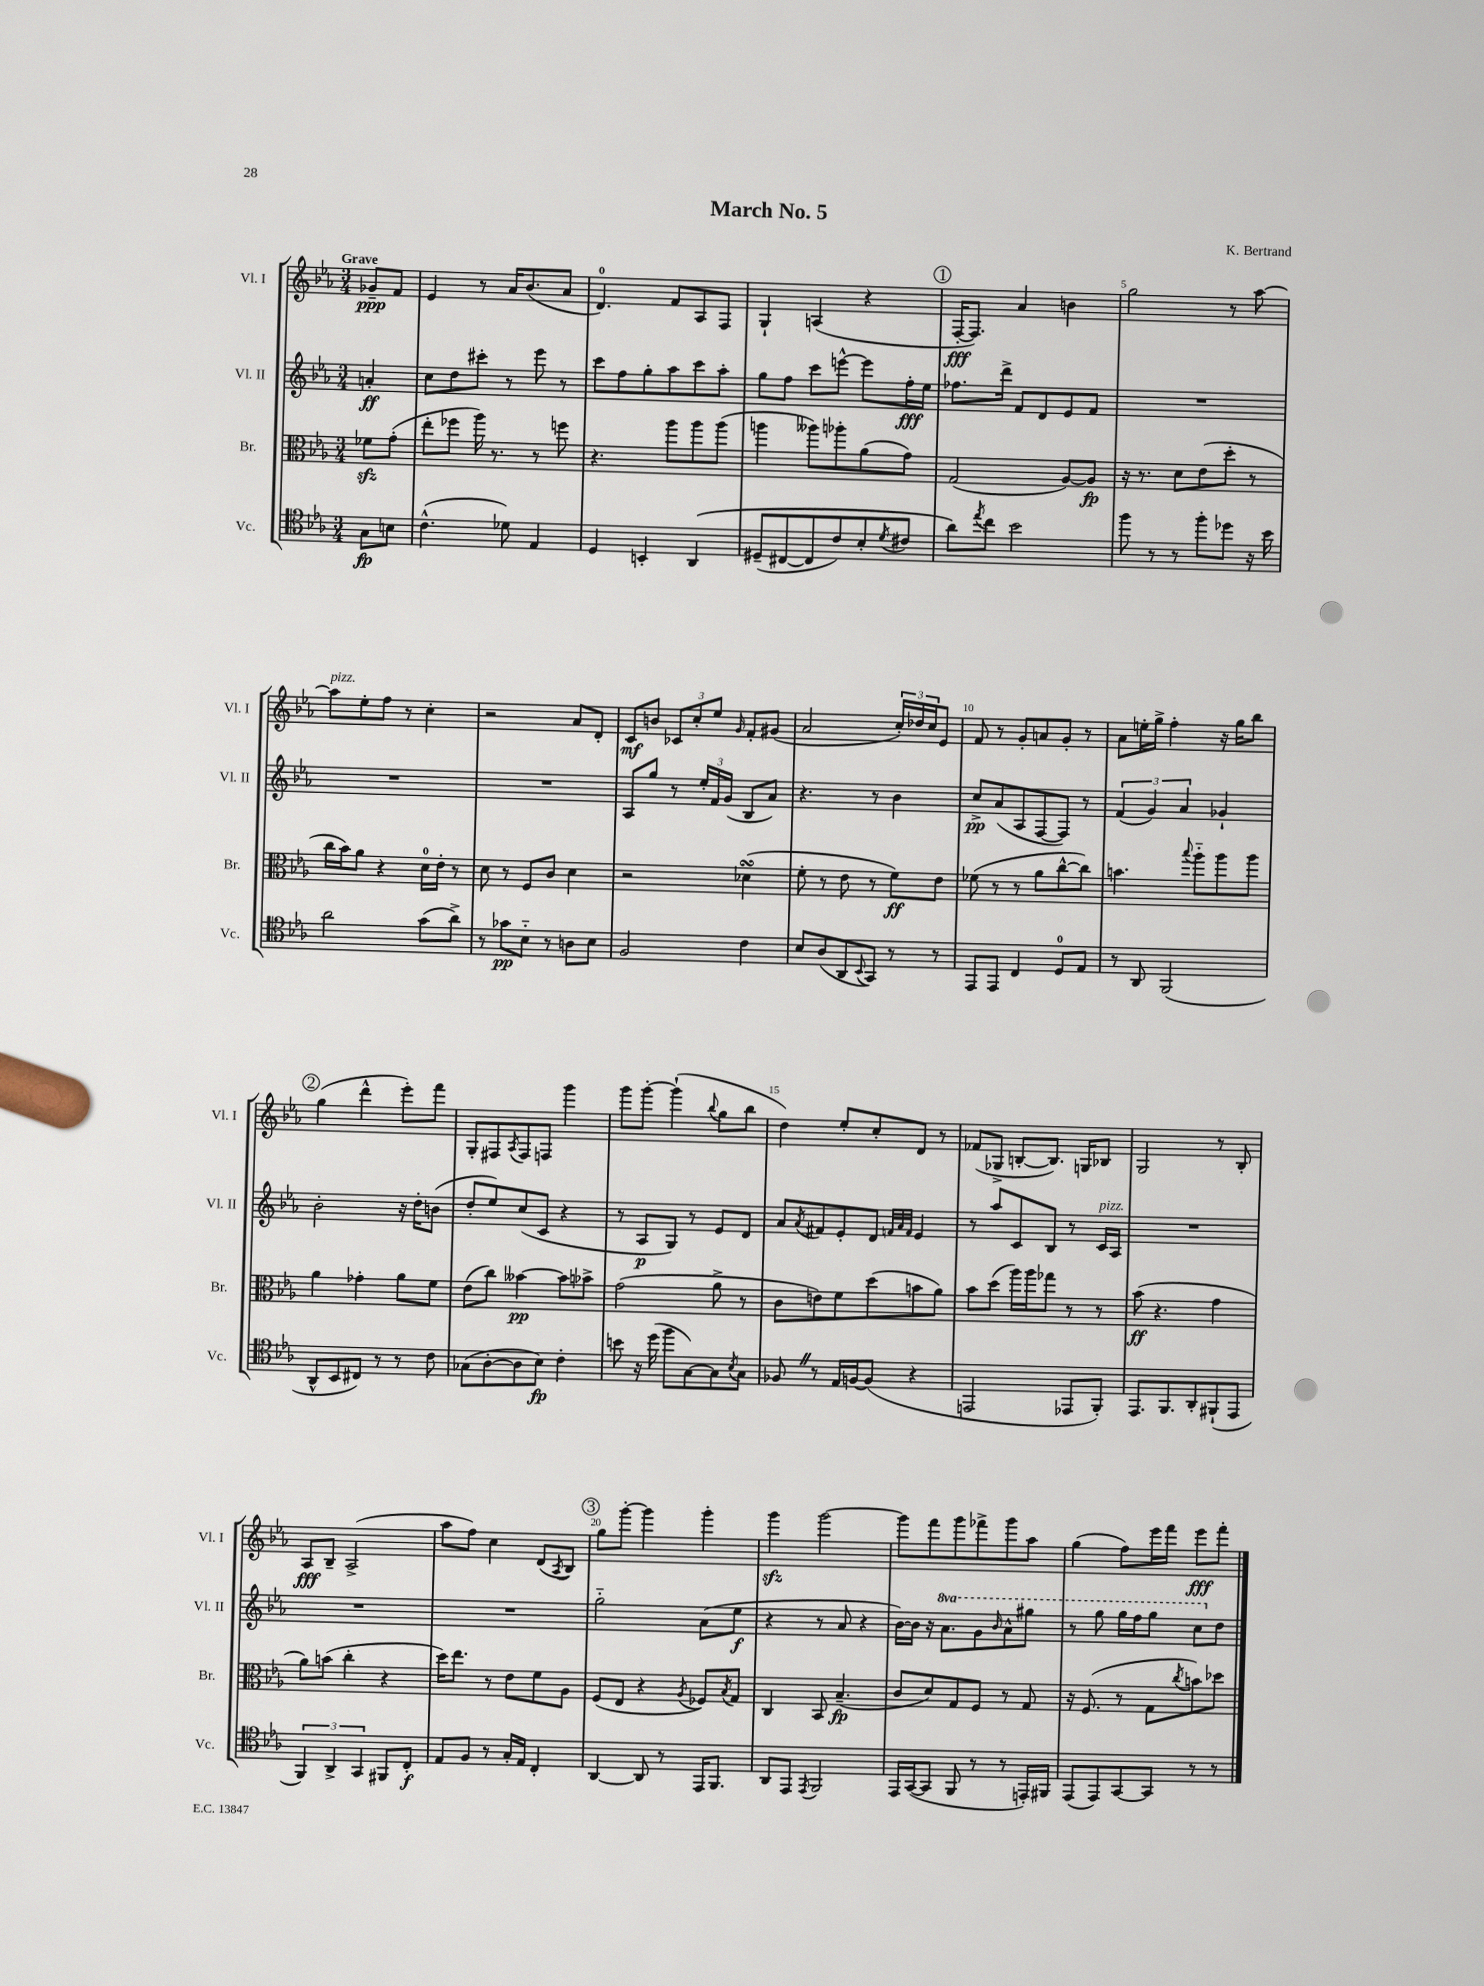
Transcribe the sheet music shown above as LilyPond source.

\header { title = "March No. 5" composer = "K. Bertrand" }
<<
\new StaffGroup <<
\new Staff = "s0" \with { instrumentName = "Vl. I" shortInstrumentName = "Vl. I" } {
    \clef treble \key ees \major \numericTimeSignature \time 3/4 \partial 4 \tempo "Grave"
    ges'8--\ppp f'8 |
    ees'4 r8 aes'16 bes'8.( aes'8 |
    d'4.-0) f'8 aes8 f8 |
    g4-! a4( r4 |
    \mark \markup { \circle "1" } f16~-.\fff f8.) aes'4 b'4 |
    g''2 r8 aes''8~ |
    aes''8^\markup { \italic "pizz." } ees''8-. f''8 r8 c''4-. |
    r2 aes'8 d'8-. |
    c'8\mf b'8 \tuplet 3/2 { ces'8 c''8-. ees''8 } \grace { g'16 } f'8-. gis'8( |
    aes'2 \tuplet 3/2 { c''16-.) des''16 c''16 } ees'8 |
    f'8 r8 g'8-. a'8 g'8-. r8 |
    aes'8 e''16-. g''16-> f''4-. r16 g''16 bes''8 |
    \mark \markup { \circle "2" } g''4( d'''4-^ ees'''8-.) f'''8 |
    g8-. fis8 \acciaccatura { aes8 } fis8 f8 g'''4 |
    g'''8 g'''8~-. g'''4-!( \appoggiatura { bes''8 } g''8 bes''8 |
    d''4) ees''8-. c''8-. d'8 r8 |
    fes'8( ges8-> b8~-. b8.) g16 bes8 |
    g2 r8 bes8-. |
    aes8\fff bes8-- aes2->( |
    aes''8 f''8) c''4 d'8( \acciaccatura { aes8 } bes8) |
    \mark \markup { \circle "3" } g''8 g'''8~-. g'''4 g'''4-. |
    g'''4\sfz g'''2~ |
    g'''8 f'''8 g'''8 fes'''8-> g'''8 aes''8 |
    g''4( f''8) ees'''16 f'''16 ees'''8\fff f'''8-. \bar "|." |
}
\new Staff = "s1" \with { instrumentName = "Vl. II" shortInstrumentName = "Vl. II" } {
    \clef treble \key ees \major \numericTimeSignature \time 3/4 \set Staff.ottavationMarkups = #ottavation-simple-ordinals \partial 4
    a'4-.\ff |
    c''8 d''8 cis'''8-. r8 ees'''8 r8 |
    c'''8 f''8 g''8-. aes''8 c'''8 aes''8-. |
    g''8 f''8 c'''8 e'''8~-^ e'''8 f''16-.\fff ees''16 |
    \mark \markup { \circle "1" } fes''8. d'''16-> f'8 d'8 ees'8 f'8 |
    R2. |
    R2. |
    R2. |
    aes8 g''8 r8 \tuplet 3/2 { ees''16-. f'16 g'16( } bes8 aes'8) |
    r4. r8 bes'4 |
    c''8->\pp aes'8( aes8 f8~ f8) r8 |
    \tuplet 3/2 { f'4( g'4) aes'4 } ges'4-! |
    \mark \markup { \circle "2" } bes'2-. r16 d''16-. b'8( |
    d''8-. ees''8) c''8( c'8 r4 |
    r8 aes8\p g8) r8 ees'8 d'8 |
    aes'8 \acciaccatura { aes'8 } fis'8 ees'8-. d'8 \grace { f'32 aes'32 f'32 } ees'4 |
    r8 aes''8 c'8 bes8 r8 c'16^\markup { \italic "pizz." } aes16 |
    R2. |
    R2. |
    R2. |
    \mark \markup { \circle "3" } g''2-_ aes'8( ees''8\f |
    r4 r8 aes'8 r4 |
    bes'16~) bes'16 r16 \ottava #1 aes''8. g''8 \grace { bes''16 } aes''8-^ gis'''8 |
    r8 g'''8 g'''16 f'''16 g'''8 c'''8 \ottava #0 d''8 \bar "|." |
}
\new Staff = "s2" \with { instrumentName = "Br." shortInstrumentName = "Br." } {
    \clef alto \key ees \major \numericTimeSignature \time 3/4 \partial 4
    fes'8\sfz g'8-.( |
    ees''8-. fes''8 aes''16) r8. r8 f''8 |
    r4. aes''8 aes''8 aes''8( |
    a''4 aeses''8) aes''8-. aes'8( g'8) |
    \mark \markup { \circle "1" } g2( aes8~) aes8\fp |
    r16 r8. d'8 ees'8( d''8-. r8 |
    c''16 bes'16) aes'8 r4 d'16-0 ees'16-. r8 |
    d'8 r8 f8 c'8 d'4 |
    r2 des'4\turn( |
    f'8-. r8 ees'8 r8 f'8\ff) ees'8 |
    fes'8( r8 r8 aes'8 c''8~-^ c''8) |
    b'4. \appoggiatura { bes''8 } aes''8-_ aes''8 aes''8 |
    \mark \markup { \circle "2" } aes'4 ges'4-. aes'8 f'8 |
    ees'8( c''8) beses'4~\pp beses'8 bes'8-> |
    g'2( aes'8-> r8 |
    c'8 e'8) f'8 d''8( b'8 aes'8) |
    bes'8 d''8( aes''16) aes''16 ges''8 r8 r8 |
    bes'8\ff( r4. g'4 |
    aes'8) b'8( c''4-. r4 |
    d''16) ees''8. r8 ees'8 f'8 aes8 |
    \mark \markup { \circle "3" } f8( ees8 r4 \acciaccatura { aes8 } fes8) \acciaccatura { bes8 } g8 |
    c4 bes,8 bes4.--\fp( |
    c'8 d'8) g8 f8 r8 g8 |
    r16 f8.( r8 g8 \acciaccatura { c''8 } b'8) des''8 \bar "|." |
}
\new Staff = "s3" \with { instrumentName = "Vc." shortInstrumentName = "Vc." } {
    \clef tenor \key ees \major \numericTimeSignature \time 3/4 \partial 4
    g8\fp b8 |
    c'4.-^( des'8) ees4 |
    d4 b,4-. aes,4\( |
    dis8--( cis8~ cis8 c'8) bes8-. \acciaccatura { d'8 } cis'8 |
    \mark \markup { \circle "1" } aes'8\) \acciaccatura { ees''8 } c''8 bes'2 |
    f''8 r8 r8 f''8-. des''8 r16 bes'16 |
    aes'2 g'8( aes'8->) |
    r8 ges'8\pp bes8-_ r8 a8 bes8 |
    f2 c'4 |
    bes8 aes8( aes,8 \appoggiatura { bes,8 } g,8) r8 r8 |
    ees,8 ees,8 c4 d8-0 ees8 |
    r8 aes,8 f,2( |
    \mark \markup { \circle "2" } aes,8-^ bes,8 cis8) r8 r8 c'8 |
    ges8( aes8~-. aes8 bes8\fp) c'4-. |
    b'8 r16 d''16( f''8 g8~) g8 \acciaccatura { bes8 } g8 |
    fes8 \once \override BreathingSign.text = \markup { \musicglyph "scripts.caesura.straight" } \breathe r8 ees16 f16~ f8( r4 |
    e,2 ees,8 f,8-.) |
    ees,8. f,8. aes,8-. fis,8-!( ees,8 |
    \tuplet 3/2 { f,4) aes,4-> g,4 } fis,8 c8-.\f |
    ees8 f8 r8 g16-. ees16 c4-. |
    \mark \markup { \circle "3" } aes,4~ aes,8 r8 ees,16 f,8. |
    aes,8 ees,8 \acciaccatura { ees,8 } f,2 |
    ees,16 g,16~( g,8 f,8 r8 r8 e,16-.) fis,16 |
    ees,8( ees,8) g,8~ g,8 r8 r8 \bar "|." |
}
>>
>>
\layout { \context { \Score \override BarNumber.break-visibility = ##(#f #t #t) barNumberVisibility = #(every-nth-bar-number-visible 5) } }
